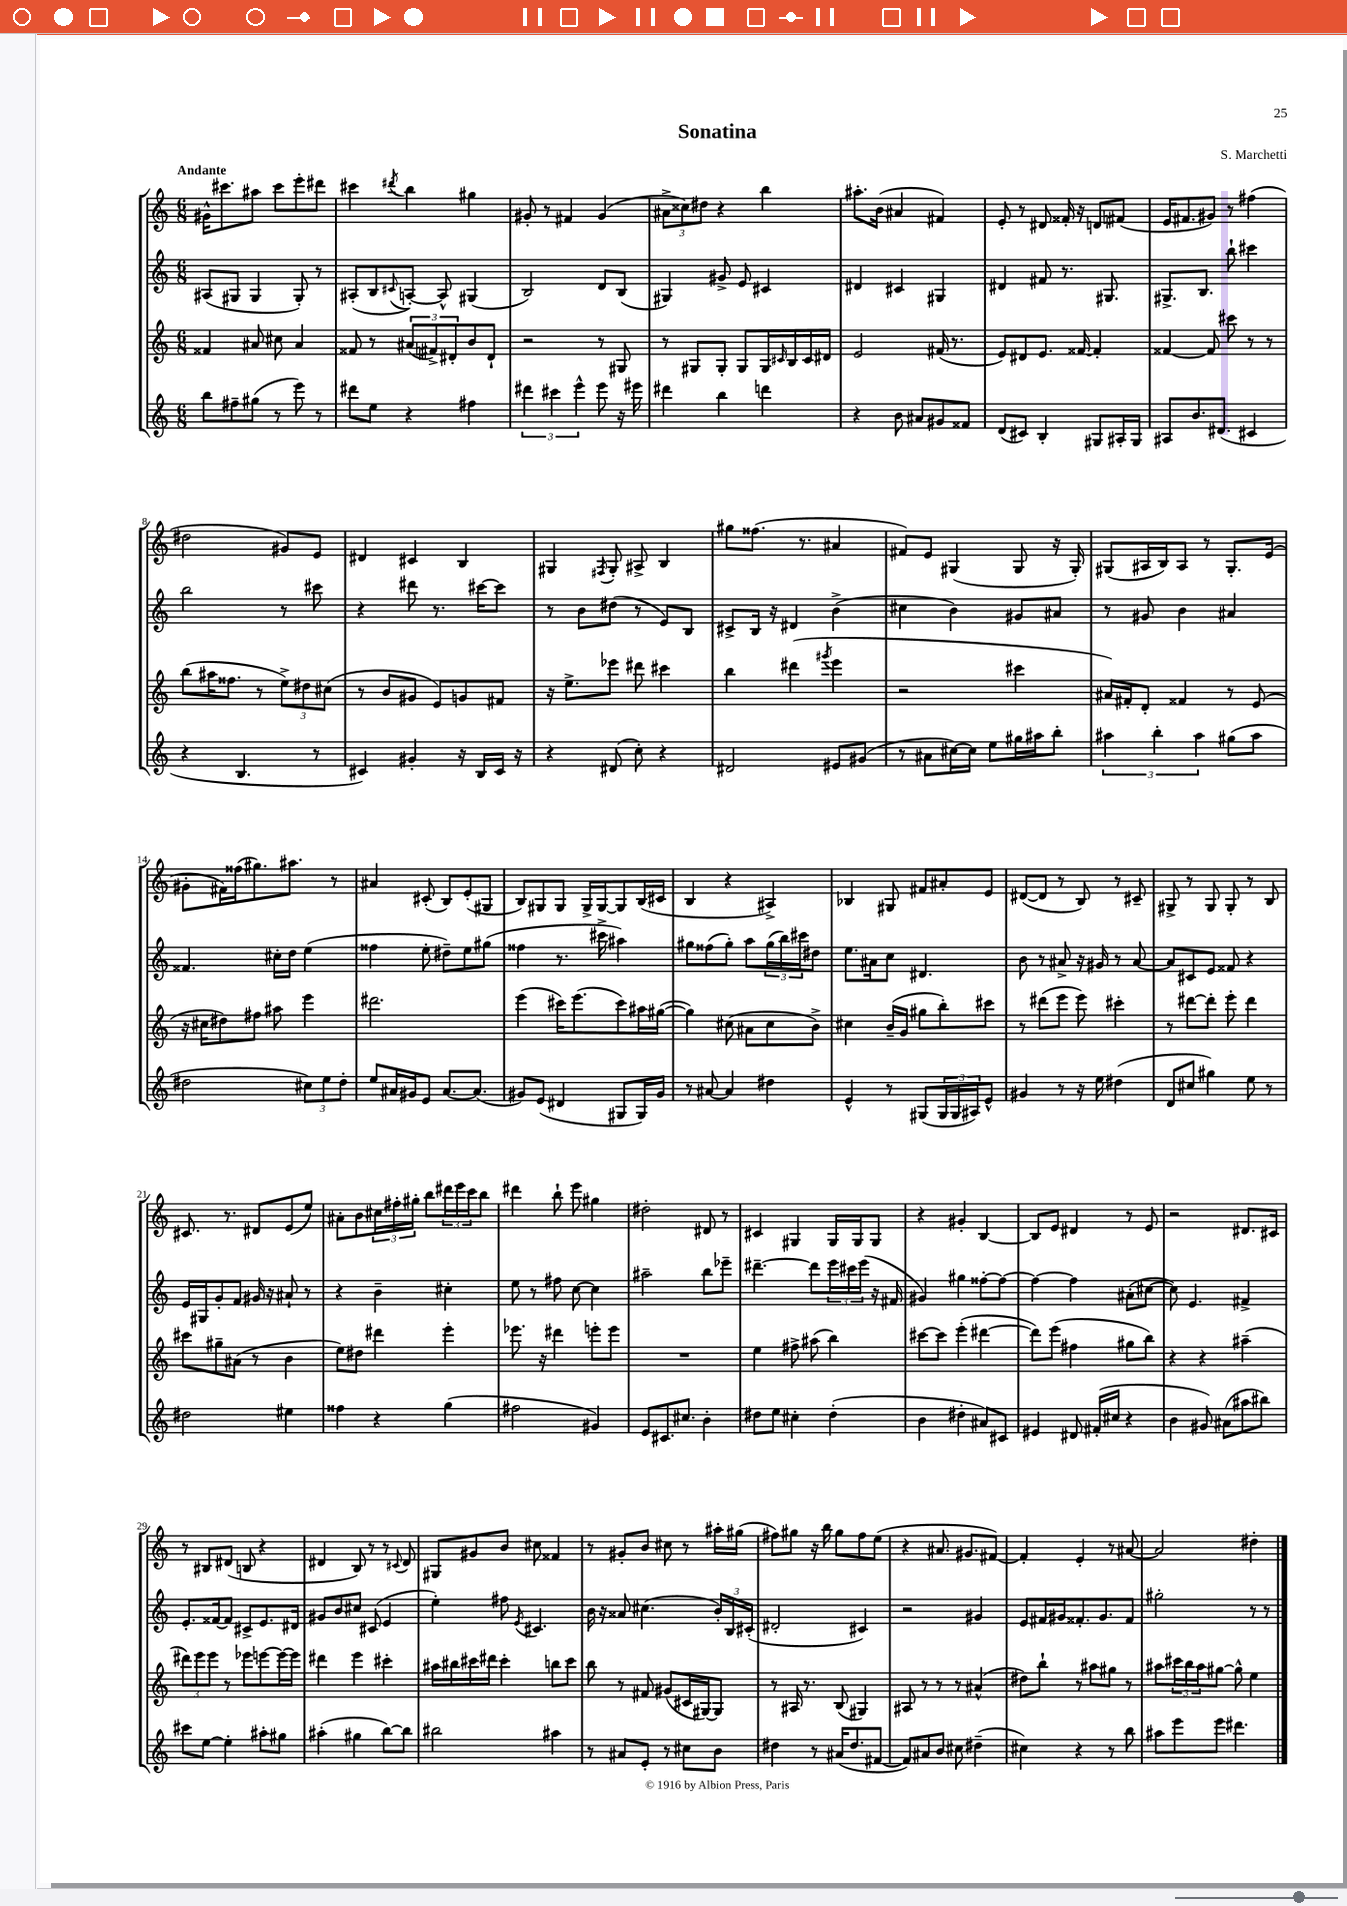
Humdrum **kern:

**kern	**kern	**kern	**kern
*staff4	*staff3	*staff2	*staff1
*clefG2	*clefG2	*clefG2	*clefG2
*k[]	*k[]	*k[]	*k[]
*M6/8	*M6/8	*M6/8	*M6/8
8bb\L	4f##/	(8A#/L	16g#^^\LK
.	.	.	8.ccc#\
8ff#~\	.	8G#/J	.
(8gg#\J	8a#/	4G#/	8aa#\J
8r	8cc#\	.	8ccc#\L
8eee\)	4a#/	8G#'/)	8eee'\
8r	.	8r	8ddd#\J
=	=	=	=
8ddd#\L	8f##/	(8A#'/L	4ccc#\
8ee\J	8r	8B/	.
.	.	8qqc#/	8qddd#/
4r	(12a#/L	[8A'/J)	4bb\
.	12f#^/)	.	.
.	.	8A^^/]	.
.	12d#'/	.	.
4ff#\	8b/	(4G#/	4gg#\
.	8d#`/J	.	.
=	=	=	=
6ddd#\	2r	2B/)	8g#'/
.	.	.	8r
6ccc#\	.	.	.
.	.	.	4f#/
6eee^^\	.	.	.
8eee\	8r	8d/L	(4g#/
16r	8G#/	(8B/J	.
16eee#\	.	.	.
=	=	=	=
4ddd#\	8r	4G#/)	12a#^\L
.	.	.	12cc##\)
.	8G#/L	.	.
.	.	.	12dd#\J
4bb\	8G#'/J	8g#^/	4r
.	8G#/L	8e/	.
4ddd\	16G#/L	4c#/	4bb\
.	16qqc#/	.	.
.	16B/	.	.
.	16c#/	.	.
.	16d#/JJ	.	.
=	=	=	=
4r	2e/	4d#/	8.aa#'\L
.	.	.	(16b\Jk
8b\	.	4c#/	4a#/
8a#/L	.	.	.
8g#/	(16f#/	4G#/	4f#/)
.	8.r	.	.
8f##/J	.	.	.
=	=	=	=
(8d/L	8e/L)	4d#/	8e'/
8c#/J)	8d#/	.	8r
4B'/	8.e/J	8f#/	8d#/
.	.	8.r	16f##'/
.	[16f##/	.	16r
8G#/L	4f##'/]	.	8d/L
.	.	8.G#/	.
16A#'/L	.	.	(8f#/J
16G#/JJ	.	.	.
=	=	=	=
8A#/L	[4f##/	8.G#^/L	16e/LK
.	.	.	8.f#/
8.b/	.	.	.
.	.	8.B/J	.
.	8f##/]	.	8g#/J)
(8.d#/J	.	.	.
.	8ccc#\	8bb`\	8r
4c#/	8r	4ccc#\	(4ff#\
.	8r	.	.
=	=	=	=
4r	(8bb\L	2bb\	2dd#\
.	16aa#\K	.	.
.	8.ff##\J	.	.
4.B/	.	.	.
.	8r	.	.
.	12ee^\L)	8r	8g#/L)
.	12dd#\	.	.
8r	.	8ccc#\	8e/J
.	(12cc#\J	.	.
=	=	=	=
4c#/)	8r	4r	4d#/
.	8b/L	.	.
4g#'/	8g#/J	8ddd#\	4c#/
.	8e/L)	8.r	.
16r	8g/	.	4B/
16B/LL	.	[16ccc#\LK	.
16c#/JJ	8f#/J	8ccc#\]J	.
16r	.	.	.
=	=	=	=
4r	16r	8r	4G#/
.	8.ee^\L	.	.
.	.	8b\L	.
.	.	.	8qF#/
(8d#/	8eee-\J	(8dd#\J	8G#'/
8cc'\)	8ddd#\	8r	8A#^/
4r	4ccc#\	8e/L)	4B/
.	.	8B/J	.
=	=	=	=
2d#/	4bb\	8c#^/L	8gg#\L
.	.	16B/Jk	(8.ff##\J
.	.	16r	.
.	(4ddd#\	4d#/	.
.	.	.	8.r
.	8qggg#/	.	.
8e#/L	4eee\	(4b^\	4a#/
(8g#/J	.	.	.
=	=	=	=
8r	2r	4cc#\	8f#/L)
8a#\L	.	.	8e/J
[16cc#\L)	.	4b\)	(4G#/
16cc#\]JJ	.	.	.
8ee\L	.	.	.
16gg#\L	4ccc#\	8g#/L	8G#/
16aa#\J	.	.	.
8bb'\J	.	8a#/J	16r
.	.	.	16G#'/)
=	=	=	=
6aa#\	16a#/LL)	8r	(8G#/L
.	16f#'/J	.	.
.	8d'/J	8g#/	16A#/L
6bb'\	.	.	.
.	.	.	16B/J)
.	4f##/	4b\	8A#/J
6aa#\	.	.	.
.	.	.	8r
(8gg#\L	8r	4a#/	8.G#'/L
8aa#\J	(8e/	.	.
.	.	.	(16e/Jk
=	=	=	=
2dd#\	16r	4.f##/	8g#'\L
.	16cc#\LK	.	.
.	8dd#\)	.	16f#\L)
.	.	.	(16ff##\J
.	8ff#\J	.	8.gg#\)
.	8aa#\	16cc#'\LL	.
.	.	16dd\JJ	8.aa#\J
12cc#\L)	4eee\	(4ee\	.
12ee\	.	.	.
.	.	.	8r
12dd#'\J	.	.	.
=	=	=	=
8ee/L	2.ddd#\	4ff##\	4a#/
16a#/L	.	.	.
16g#/J	.	.	.
8e/J	.	8ee'\	(8c#'/
[8.a#/L	.	8dd#~\L)	8B/L)
.	.	8ee\	(8e'/
(8.a#/]J	.	.	.
.	.	(8gg#\J	8G#/J
=	=	=	=
8g#/L)	(4eee\	4ff##\	8B/L)
(8e/J	.	.	8G#/
4d#/	16ccc#\LK)	8.r	8G#/J
.	(8.eee\	.	.
.	.	.	16G#^/LL
.	.	16ccc#^\	[16G#/J
8G#/L	8ccc#\)	4aa#\)	8G#/]
16G#/L)	16aa#\L	.	(16B/L
16g#/JJ	([16gg#\JJ	.	16c#/JJ
=	=	=	=
8r	4gg#\])	8gg#\L	4B/
[8a#/	.	(8ff##\	.
4a#/]	(8cc#\	8gg#'\J)	4r
.	8a#\L	8aa\L	.
4dd#\	8cc#\	(24gg#\L	4A#^/)
.	.	24bb\)	.
.	.	24ccc#\J	.
.	8b^\J)	8dd#\J	.
=	=	=	=
4e^^/	4cc#\	8.ee\L	4B-/
.	.	16a#\k	.
8r	(16b~/LL	8cc\J	8G#/
.	16g/JJ	.	.
(8G#/L	8gg#\L	4.d#/	8f#/L
24G#/L	8bb'\)	.	8a#'/
24G#/	.	.	.
24A#/J)	.	.	.
8e^^/J	8ccc#\J	.	8e/J
=	=	=	=
4g#/	8r	8b\	([8d#/L
.	(8ddd#\L	8r	8d#/]J
8r	8eee\J	8a#^/	8r
16r	8eee\)	16r	8B/)
16ee\	.	16g#/	.
(4dd#\	4ccc#'\	8r	8r
.	.	[8a#/	8c#~/
=	=	=	=
8d/L	8r	8a#/]L	8G#^/
8cc#/J	[8ddd#\L	8c#/	8r
4gg#\)	8ddd#'\]J	8e/J	8G#/
.	8eee'\	8f##/	8G#'/
8ee\	4ddd#\	4r	8r
8r	.	.	8B/
=	=	=	=
2dd#\	8ccc#\L	16e/LL	8.c#/
.	.	16G#/J	.
.	8gg#~\	8g'/	.
.	.	.	8.r
.	(8a#\J	8f/J	.
.	8r	16g#/	8d#/L
.	.	16r	.
4ee#\	4b\	8a#`/	(8e/
.	.	8r	8ee/J)
=	=	=	=
4ff##\	8ee\L)	4r	8a#'\L
.	8dd#\J	.	8b\
4r	4ddd#\	4b~\	24cc#\L
.	.	.	24ff#'\
.	.	.	24gg#'\JJ
.	.	.	8bb\L
(4gg\	4eee'\	4cc#'\	24ddd#\L
.	.	.	24eee\
.	.	.	24ccc\J
.	.	.	8bb\J
=	=	=	=
2ff#\	8.eee-\	8ee\	4ddd#\
.	.	8r	.
.	16r	.	.
.	4ddd#\	8ff#\	8bb`\
.	.	[8cc\	8eee\
4g#/)	8eee'\L	4cc\]	4gg#\
.	8eee\J	.	.
=	=	=	=
8e/L	2.r	2aa#~\	2dd#'\
8.c#/	.	.	.
8.cc#/J	.	.	.
4b'\	.	8bb\L	8d#/
.	.	8eee-~\J	8r
=	=	=	=
8dd#\L	4ee\	[4.ddd#~\	4c#/
8ee\J	.	.	.
4cc#'\	8ff#^\	.	4G#/
.	(8aa#\	8ddd#\]L	.
(4dd#'\	4bb\)	24eee\L	16G#/LL
.	.	24ccc#\	.
.	.	.	16G#/J
.	.	(24eee\JJ	.
.	.	16r	8G#/J
.	.	16f#/	.
=	=	=	=
4b\	[8ccc#\L	4g#/)	4r
.	8ccc#\]J	.	.
4dd#'\	(4eee'\	4gg#\	4g#'/
8a#/L)	[4ddd#\	[8ff##'\L	[4B/
8c#/J	.	8ff##\_J	.
=	=	=	=
4e#/	8ddd#\]L)	4ff##\_	8B/]L
.	(8eee\J	.	8e/J
8d#/	4ff#\	4ff##\]	4d#/
(16f#'/LL	.	.	.
16cc#/JJ	.	.	.
4r	8gg#\L	(8a#'\L	8r
.	8bb\J)	[8cc#\J	8e/
=	=	=	=
4b\	4r	8cc#\])	2r
.	.	4.e/	.
8g#/)	4r	.	.
(8a#\L	.	.	.
8aa#\	(4aa#~\	4f#^/	8.d#/L
8bb#\J)	.	.	.
.	.	.	16c#/Jk
=	=	=	=
8ccc#\L	12ddd#\L)	8.e'/L	8r
.	12eee\	.	.
[8ee\J	.	.	8B#/L
.	12eee\J	.	.
.	.	[16f##/k	.
4ee'\]	8r	8f##/]J	(8d#/J
.	8eee-\L	8c#^/L	8B/
8aa#'\L	[8eee\	8.e/	4r
8gg#\J	16eee\_L	.	.
.	16eee\]JJ	16d#/Jk	.
=	=	=	=
(4aa#'\	4ddd#\	8g#/L	4d#/
.	.	8b/	.
4gg#\	4eee\	8cc#/J	8B/)
.	.	(8c#/	8r
[8bb\L)	4ccc#'\	4e/	8r
.	.	.	8qqc#/
8bb\]J	.	.	8d#/
=	=	=	=
2bb#\	16aa#\LL	4ee'\)	8G#/L
.	16bb#\	.	.
.	16ccc#\	.	8g#/
.	16ddd#\JJ	.	.
.	4ccc#'\	8ff#\	8b/J
.	.	8qe/	.
.	.	4.c#/	8cc#\
4aa#\	8bb\L	.	4f##/
.	8ccc#\J	.	.
=	=	=	=
8r	8bb\	16b\	8r
.	.	16r	.
8a#/L	8r	8a##/	8g#'/L
8e'/J	8f#/	(4.cc#\	8b/J
8r	(8g#/L	.	8cc#\
8cc#\L	16c#/L	.	8r
.	[16G#/J)	.	.
8b\J	8G#/]J	24b'/LL)	16aa#'\LL
.	.	24B/	.
.	.	.	(16gg#\JJ
.	.	(24c#'/JJ	.
=	=	=	=
4dd#\	8r	2d#'/	8ff#\L)
.	16A#/	.	8gg#\J
.	8.r	.	.
8r	.	.	16r
.	.	.	16bb\
(16a#/LK	(8B/	.	8gg#\L
8.dd#/	.	.	.
.	4G#/)	4c#/)	8ff#\
[8f#/J	.	.	(8ee\J
=	=	=	=
8f#/]L)	8A#/	2r	4r
8a#/	8r	.	.
8b/J	8r	.	8.a#/
8cc#\	8r	.	.
.	.	.	8.g#/L
(4dd#~\	(4a#^^/	4g#/	.
.	.	.	[8f#/J)
=	=	=	=
4cc#\)	8dd#\L)	8e/L	4f#'/]
.	8bb`\J	16f#/L	.
.	.	16g#/J	.
4r	8r	8.f##'/	4e'/
.	8aa#\L	.	.
.	.	8.g#/	.
8r	8gg#\J	.	8r
8bb\	8r	8f##/J	[8a#/
=	=	=	=
8aa#\L	8aa#\L	2gg#'\	2a#/]
8eee\	24ccc#\L	.	.
.	24bb\	.	.
.	24aa#\J	.	.
8eee\J	[8gg#\J	.	.
4.ddd#\	8gg#^^\]	.	.
.	4ee\	8r	4dd#'\
.	.	8r	.
==	==	==	==
*-	*-	*-	*-
